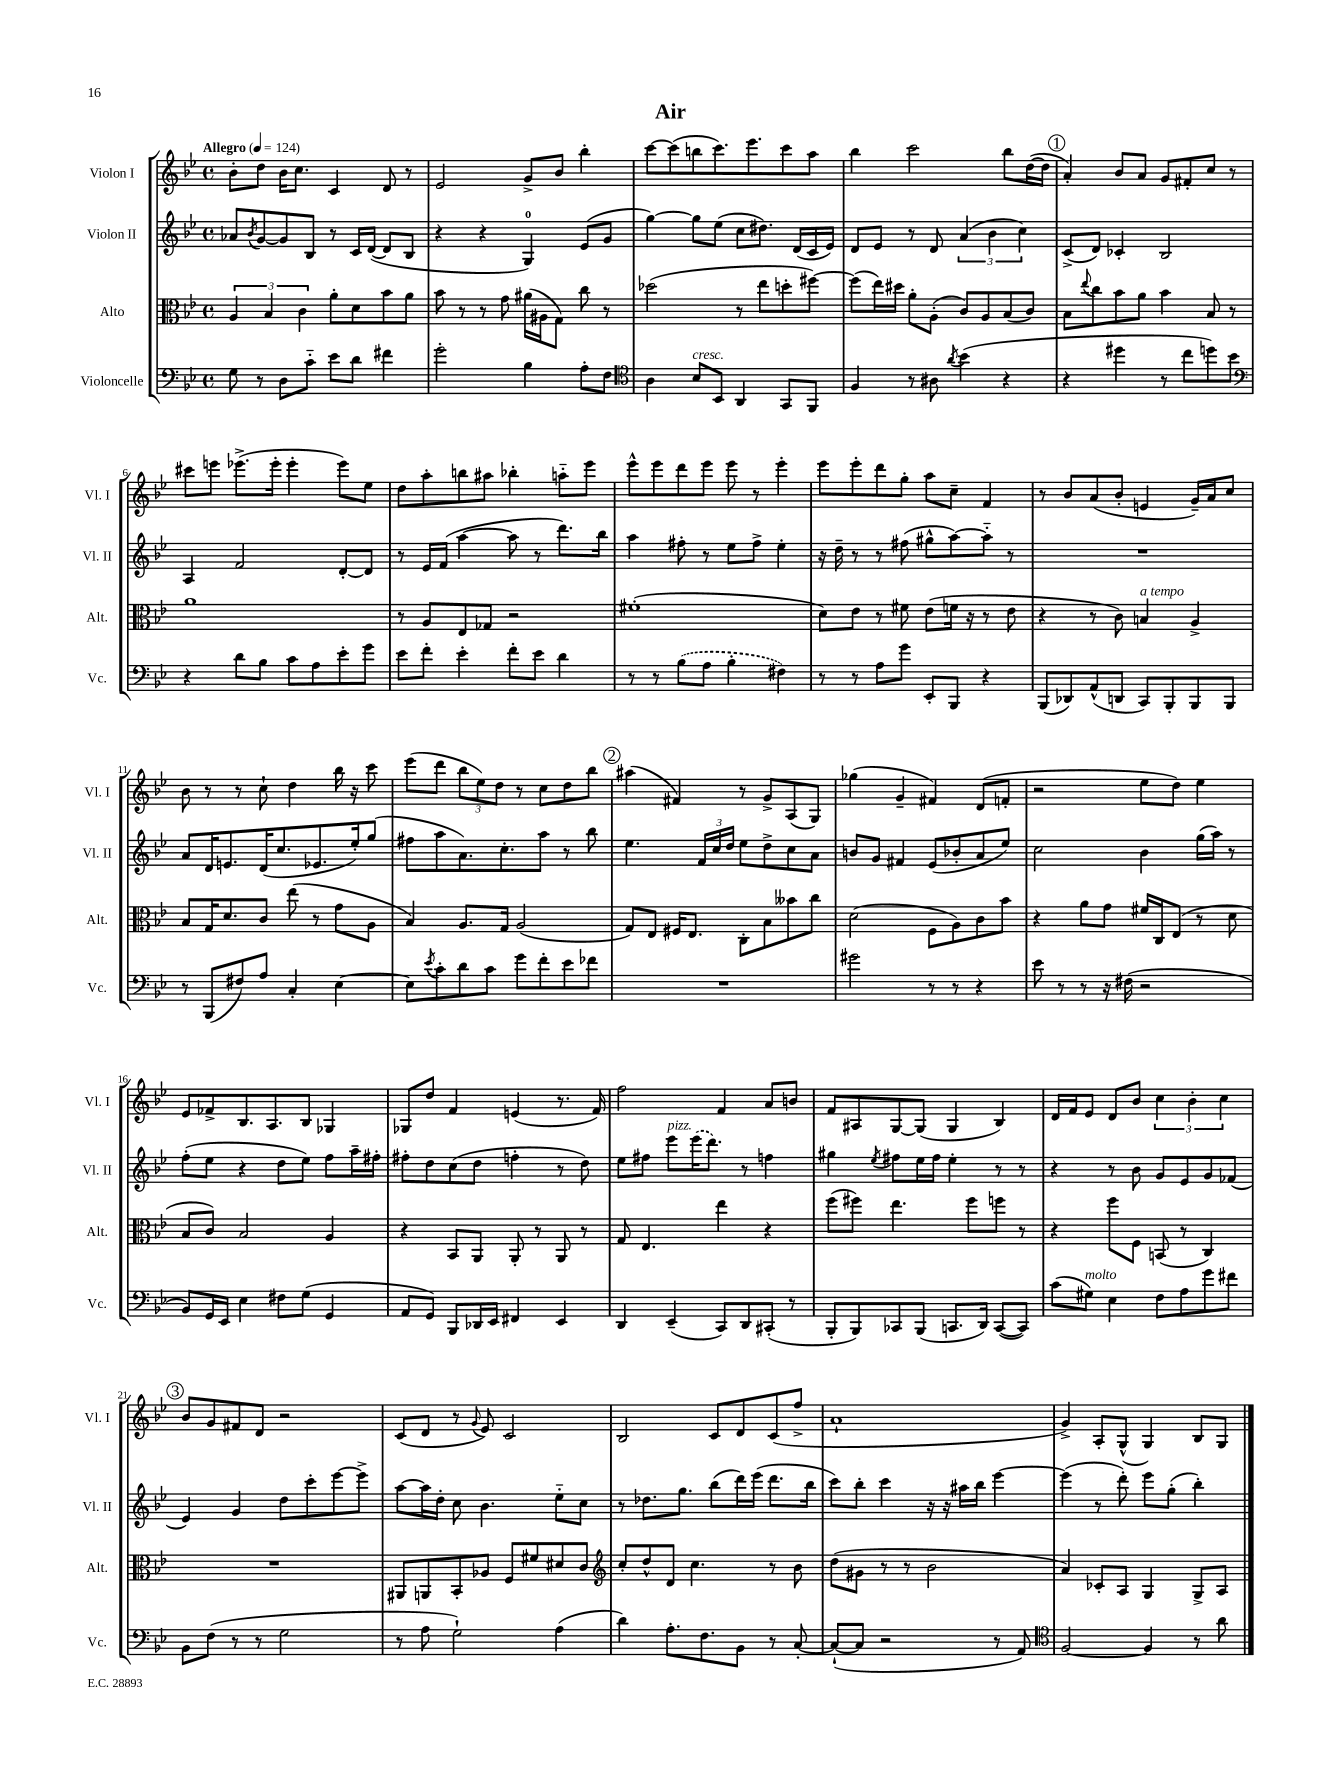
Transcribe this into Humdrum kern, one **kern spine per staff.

**kern	**kern	**kern	**kern
*part4	*part3	*part2	*part1
*staff4	*staff3	*staff2	*staff1
*I"Violoncelle	*I"Alto	*I"Violon II	*I"Violon I
*I'Vc.	*I'Alt.	*I'Vl. II	*I'Vl. I
*clefF4	*clefC3	*clefG2	*clefG2
*k[b-e-]	*k[b-e-]	*k[b-e-]	*k[b-e-]
*M4/4	*M4/4	*M4/4	*M4/4
*met(c)	*met(c)	*met(c)	*met(c)
*MM124	*MM124	*MM124	*MM124
=1	=1	=1	=1
!	!	!	!LO:TX:a:B:t=Allegro
8G\	6A/	8a-X/L	8b-'\L
.	.	8qb-/	.
8r	.	[8g/	8dd\J
.	6B-/	.	.
8D\L	.	8g/]	16b-\KL
.	.	.	8.cc\J
.	6c\	.	.
8c\J	.	8B-/J	.
8e-\L	8a'\L	8r	4c/
8d\J	8d\	16c/LL	.
.	.	([16d/JJ	.
4f#X\	8b-\	8d/L]	8d/
.	8a\J	8B-/J	8r
=2	=2	=2	=2
2g'\	8b-\	4r	2e-/
.	8r	.	.
.	8r	4r	.
.	8g\	.	.
4B-\	(16a#X\LL	4G/)	8g^/L
.	16A#X\J	.	.
.	8G\J)	.	8b-/J
8A'\L	8cc\	(8e-/L	4bb-'\
8F\J	8r	8g/J	.
=3	=3	=3	=3
*clefC4	*	*	*
4A\	(2dd-X\	[4gg\)	[8ccc\L
.	.	.	(8ccc\]
!LO:TX:a:i:t=cresc.	!	!	!
8B-/L	.	8gg\L]	8bbn\
8BB-/J	.	(8ee-\J	8.ccc\)
4AA/	8r	8cc\L	.
.	.	.	8.eee-\
.	8ee-\L	8.dd#X\J)	.
8GG/L	8ddn'\	.	8ccc\
.	.	(16d/LL	.
8FF/J	[8ff#X\J)	16c/	8aa\J
.	.	16e-/JJ)	.
=4	=4	=4	=4
4F/	(8ff#\L]	8d/L	4bb-\
.	16ee-\L)	8e-/J	.
.	16dd#X\JJ	.	.
8r	8a'\L	8r	2ccc\
8A#X\	(8A'\J	8d/	.
8qa/	.	.	.
(4b-\	8c/L)	(6a/	.
.	8A/	.	.
.	.	6b-\	.
4r	(8B-/	.	8bb-\L
.	.	6cc\)	.
.	8c/J)	.	([16dd\L
.	.	.	16dd\JJ]
!!LO:REH:place=s1:t=1
=5	=5	=5	=5
4r	8B-\L	(8c^/L	4a'/)
.	8qqee-/	.	.
.	8cc\	8d/J)	.
4dd#X\	8b-\	4c-X'/	8b-/L
.	8a\J	.	8a/J
8r	4b-\	2B-/	8g/L
8cc\L	.	.	8f#X'/
8ddn\)	8B-/	.	8cc/J
8b-\J	8r	.	8r
!!LO:LB:g=z
=6	=6	=6	=6
*clefF4	*	*	*
4r	1a	4A/	8ccc#X\L
.	.	.	8eeen\J
8d\L	.	2f/	(8.eee-X^\L
8B-\J	.	.	.
.	.	.	16eee-'\Jk
8c\L	.	.	4eee-'\
8A\	.	.	.
8e-'\	.	[8d'/L	8eee-\L)
8g\J	.	8d/J]	8ee-\J
=7	=7	=7	=7
8e-\L	8r	8r	8dd\L
8f'\J	8A/L	16e-/LL	8aa'\
.	.	(16f/JJ	.
4e-'\	8E-/	[4aa\	8bbn\
.	8G-X/J	.	8aa#X\J
8f'\L	2r	8aa\]	4bb-X'\
8e-\J	.	8r	.
4d\	.	8.ddd\L)	8aan\L
.	.	.	8eee-\J
.	.	16bb-\Jk	.
=8	=8	=8	=8
8r	(1f#X'	4aa\	8eee-^^\L
8r	.	.	8eee-\
(8B-\L	.	8ff#X'\	8ddd\
8A\J	.	8r	8eee-\J
4B-'\	.	8ee-\L	8eee-\
.	.	8ff#^\J	8r
4F#X\)	.	4ee-'\	4eee-'\
=9	=9	=9	=9
8r	8d\L)	16r	8eee-\L
.	.	16dd~\	.
8r	8e-\J	8r	8eee-'\
8A\L	8r	8r	8ddd\
8g\J	8f#X\	(8ff#X\	8gg'\J
8EE-'/L	(8e-\L	8gg#X^^\L	8aa\L
8BBB-/J	16fn\Jk	[8aa\)	8cc~\J
.	16r	.	.
4r	8r	8aa\J]	4f/
.	8e-\	8r	.
=10	=10	=10	=10
(8BBB-/L	4r	1r	8r
8DD-X/)	.	.	8b-/L
(8AA^^/	8r	.	(8a/
8DDn/J	8c\)	.	8b-'/J
!	!LO:TX:a:i:t=a tempo	!	!
8CC/L)	4Bn/	.	4en/
8BBB-'/	.	.	.
8BBB-/	4A^/	.	16g~/LL)
.	.	.	16a/J
8BBB-/J	.	.	8cc/J
!!LO:LB:g=z
=11	=11	=11	=11
8r	8B-/L	8a/L	8b-\
(8BBB-/L	16G/K	16d/K	8r
.	8.d/	8.en/	.
8F#X/)	.	.	8r
8A/J	8c/J	(16d/K	8cc`\
.	.	8.cc/	.
4C'/	(8ee-\	.	4dd\
.	8r	8.e-X/	.
[4E-\	8g\L	.	16bb-\
.	.	16ee-'/k)	16r
.	8A\J	(8gg/J	8ccc\
=12	=12	=12	=12
8E-\L]	4B-/)	8ff#X\L	(8eee-\L
8qe-/	.	.	.
8c'\	.	8aa\	8ddd\J
8d\	8.A/L	8.a\)	12bb-\L
.	.	.	12ee-\)
8c\J	.	.	.
.	.	.	12dd\J
.	16G/Jk	8.cc'\	.
8g\L	(2A/	.	8r
8f'\	.	8aa\J	8cc\L
8e-\	.	8r	8dd\
8f-X\J	.	8bb-\	8bb-\J
!!LO:REH:place=s1:t=2
=13	=13	=13	=13
1r	8G/L)	4.ee-\	(4aa#X\
.	8E-/J	.	.
.	16F#X/KL	.	4f#X/)
.	8.E-/J	.	.
.	.	24f/LL	.
.	.	24cc/	.
.	.	24dd/JJ	.
.	8C'\L	8ee-\L	8r
.	8B-\	8dd^\	8g^/L
.	8b--X\	8cc\	(8A/
.	8cc\J	8a\J	8G/J)
=14	=14	=14	=14
2g#X\	(2d\	8bn/L	(4gg-X\
.	.	8g/J	.
.	.	4f#X/	4g~/
8r	8F\L	(8e-/L	4f#X/)
8r	8A\)	8b-X'/	.
4r	8c\	8a/	(8d/L
.	8b-\J	8ee-/J)	8fn'/J
=15	=15	=15	=15
8e-\	4r	2cc\	2r
8r	.	.	.
8r	8a\L	.	.
16r	8g\J	.	.
(16F#X\	.	.	.
2r	16f#X/LL	4b-\	8ee-\L
.	16C/J	.	.
.	(8E-/J	.	8dd\J)
.	8r	(16gg\LL	4ee-\
.	.	16aa\JJ)	.
.	8d\	8r	.
!!LO:LB:g=z
=16	=16	=16	=16
8BB-/L)	8B-/L	(8ff'\L	8e-/L
16GG/L	8c/J)	8ee-\J	8f-X^/
16EE-/JJ	.	.	.
4E-\	2B-/	4r	8.B-/
.	.	.	8.A/
8F#X\L	.	8dd\L	.
(8G\J	.	8ee-\J)	8B-/J
4GG/	4A/	8ff\L	4G-X/
.	.	16aa~\L	.
.	.	16ff#X'\JJ	.
=17	=17	=17	=17
8AA/L	4r	8ff#X'\L	8G-X/L
8GG/J)	.	8dd\	8dd/J
8BBB-/L	8BB-/L	(8cc\	4f/
16DD-X/L	8AA/J	8dd\J	.
16EE-/JJ	.	.	.
4FF#X/	8AA'/	4ffn'\	(4en/
.	8r	.	.
4EE-/	8AA/	8r	8.r
.	8r	8dd\)	.
.	.	.	16f/)
=18	=18	=18	=18
4DD/	8G/	8ee-\L	2ff\
.	4.E-/	8ff#X\J	.
!	!	!LO:TX:a:i:t=pizz.	!
(4EE-~/	.	8eee-\L	.
.	.	(16eee-\K	.
.	.	8.ddd\J)	.
8CC/L)	4ee-\	.	4f/
8DD/	.	8r	.
(8CC#X'/J	4r	4ffn\	8a/L
8r	.	.	8bn/J
=19	=19	=19	=19
8BBB-'/L	(8ff\L	4gg#X\	8f/L
8BBB-/)	8ff#X\J)	.	8A#X/
.	.	8qee-/	.
8CC-X/	4.ee-\	8ff#X\L	[8G/
(8BBB-/J	.	16ee-\L	(8G/J]
.	.	16ff#\JJ	.
8.CCn/L	.	4ee-'\	4G/
.	8ff#\L	.	.
16DD/Jk)	.	.	.
([8CC/L	8ffn\J	8r	4B-/)
8CC/J])	8r	8r	.
=20	=20	=20	=20
(8c\L	4r	4r	16d/LL
.	.	.	16f/J
!LO:TX:a:i:t=molto	!	!	!
8G#X\J)	.	.	8e-/J
4E-\	8ff\L	8r	8d/L
.	8F\J	8b-\	8b-/J
8F\L	(8BBn/	8g/L	6cc\
8A\	8r	8e-/	.
.	.	.	6b-'\
8g\	4C/)	8g/	.
.	.	.	6cc\
8f#X\J	.	(8f-X/J	.
!!LO:LB:g=z
!!LO:REH:place=s1:t=3
=21	=21	=21	=21
8BB-\L	1r	4e-/)	8b-/L
(8F\J	.	.	8g/
8r	.	4g/	8f#X/
8r	.	.	8d/J
2G\	.	8dd\L	2r
.	.	8ccc'\	.
.	.	[8eee-\	.
.	.	8eee-^\J]	.
=22	=22	=22	=22
8r	8AA#X/L	[8aa\L	(8c/L
8A\	8AAn/	16aa\L]	8d/J
.	.	16dd'\JJ	.
2G`\)	8BB-'/	8cc\	8r
.	.	.	8qqg/
.	8A-X/J	4.b-\	8e-/)
.	8F/L	.	2c/
.	8f#X/	.	.
(4A\	8d#X/	8ee-\L	.
.	8c/J	8cc\J	.
=23	=23	=23	=23
*	*clefG2	*	*
4d\)	8cc'/L	8r	2B-/
.	8dd^^/	8.dd-X\L	.
8.A'\L	8d/J	.	.
.	.	8.gg\J	.
.	4.cc\	.	.
8.F\	.	.	.
.	.	(8bb-\L	8c/L
8BB-\J	.	16ddd\L)	8d/
.	.	(16eee-\JJ	.
8r	8r	8.ddd\L	(8c/
[8C'/	8b-\	.	8ff^/J
.	.	16bb-\Jk	.
=24	=24	=24	=24
(8C`/L_	(8dd\L	8ccc\L)	1a`
8C/J]	8g#X\J	8bb-'\J	.
2r	8r	4ccc\	.
.	8r	.	.
.	2b-\	16r	.
.	.	16r	.
.	.	16aa#X\LL	.
.	.	16bb-\JJ	.
8r	.	[4eee-\	.
8AA/)	.	.	.
=25	=25	=25	=25
*clefC4	*	*	*
[2F/	4a/)	(4eee-\]	4g^/)
.	8c-X'/L	8r	8A'/L
.	8A/J	8ddd'\)	(8G^^/J
4F/]	4G/	8eee-\L	4G/)
.	.	(8gg'\J	.
8r	8G^/L	4bb-'\)	8B-/L
8a\	8A/J	.	8G/J
==	==	==	==
*-	*-	*-	*-
